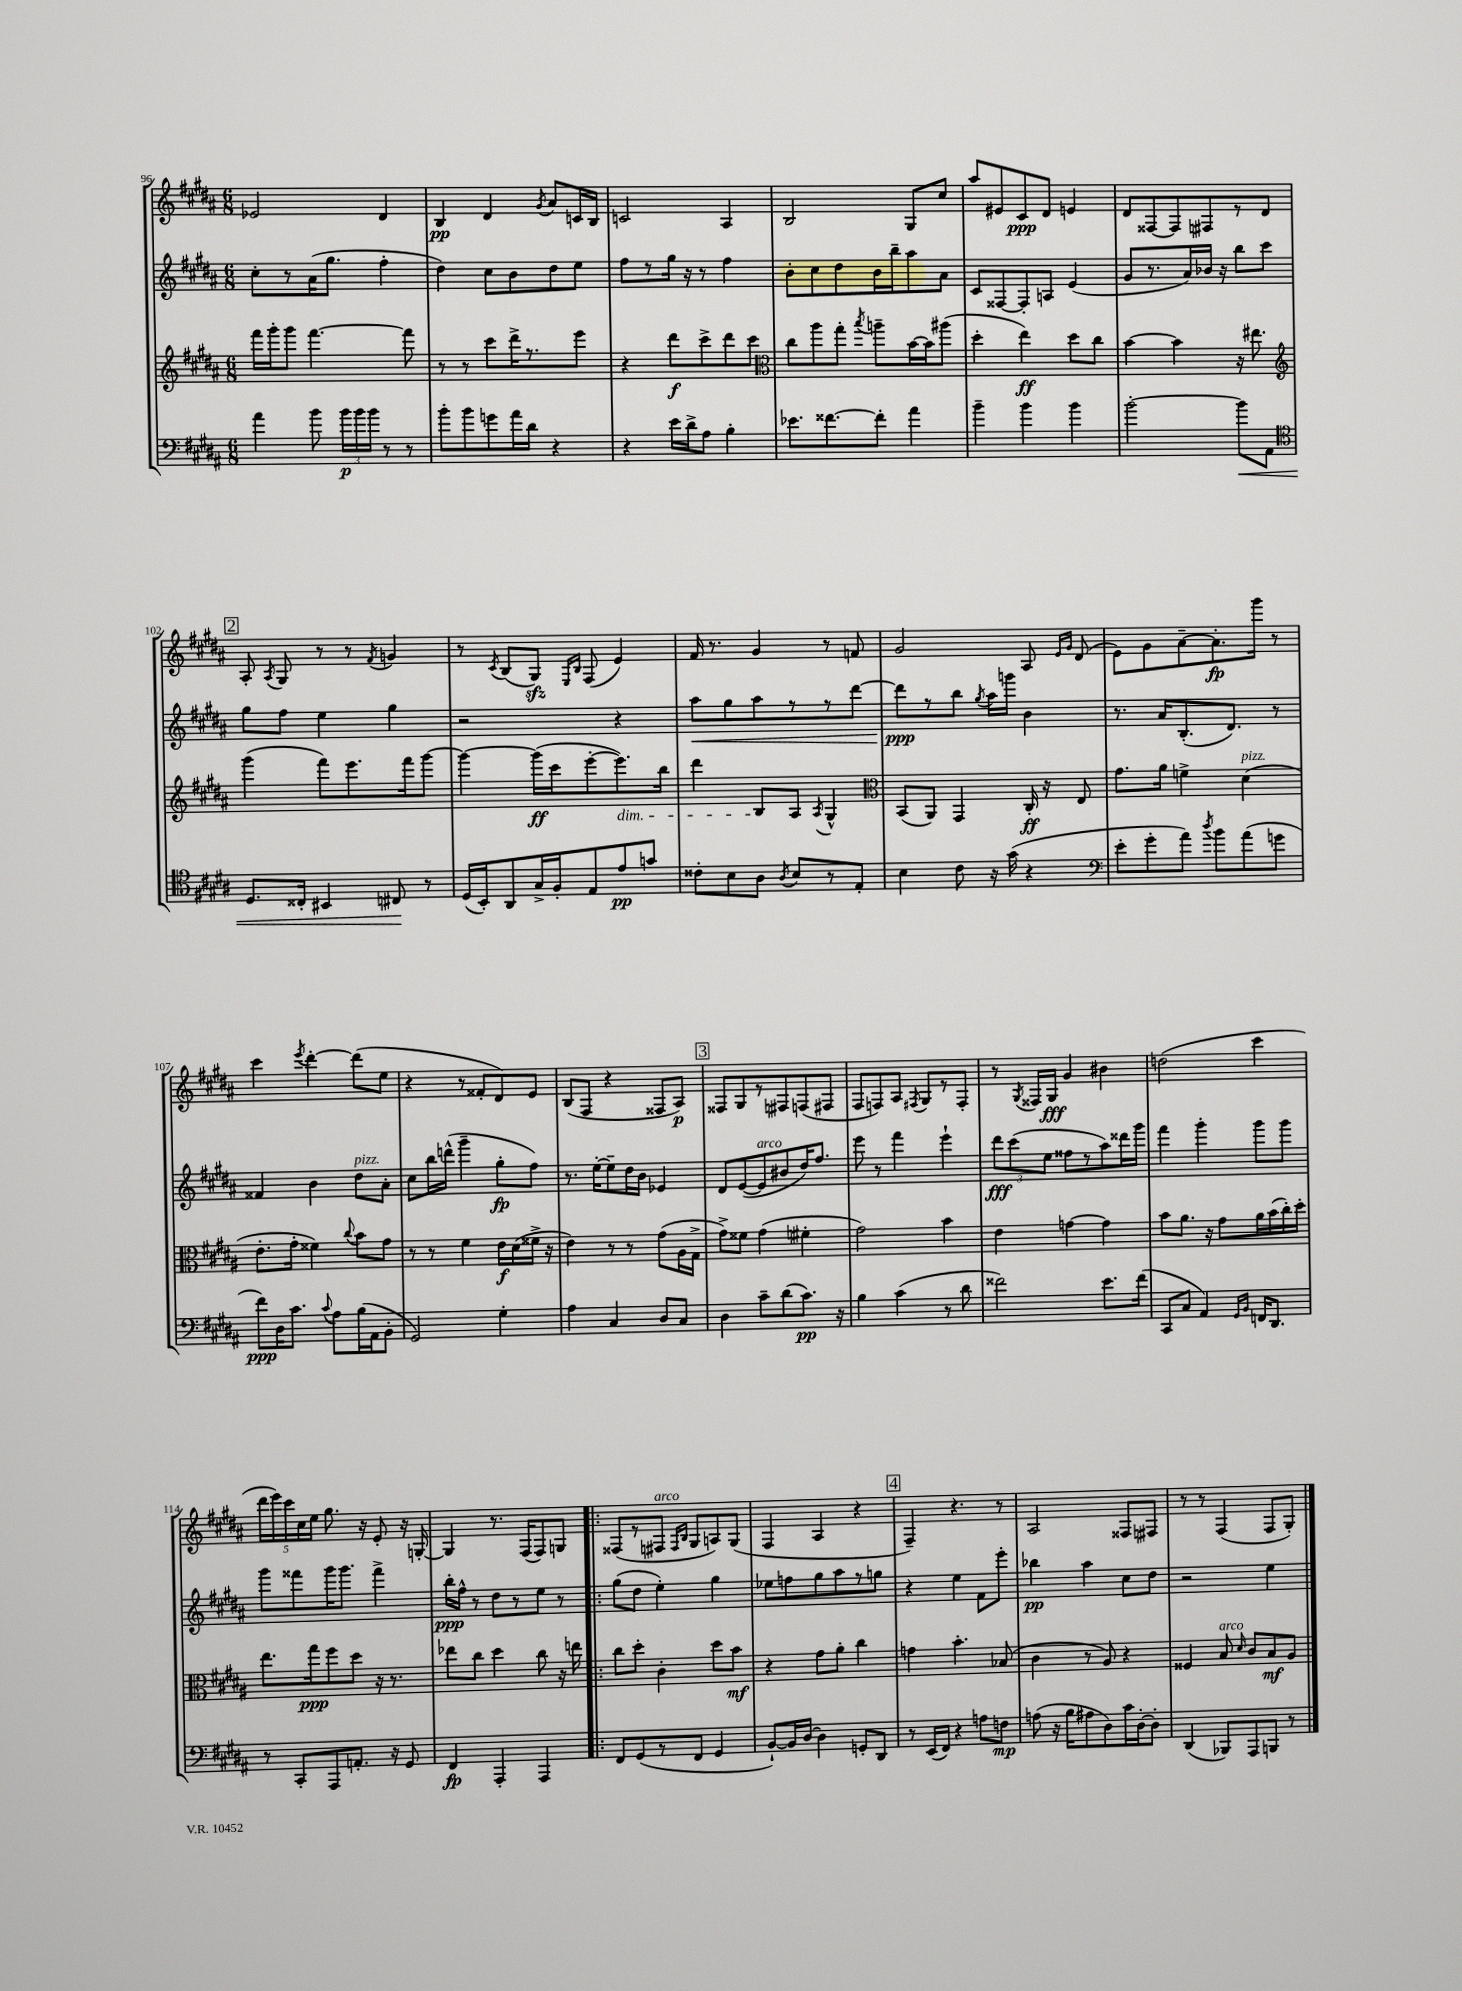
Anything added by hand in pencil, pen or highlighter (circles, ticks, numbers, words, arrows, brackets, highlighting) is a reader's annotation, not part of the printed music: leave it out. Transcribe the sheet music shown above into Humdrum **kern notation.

**kern	**dynam	**kern	**dynam	**kern	**dynam	**kern	**dynam
*part4	*part4	*part3	*part3	*part2	*part2	*part1	*part1
*staff4	*staff4	*staff3	*staff3	*staff2	*staff2	*staff1	*staff1
*clefF4	*	*clefG2	*	*clefG2	*	*clefG2	*
*k[f#c#g#d#a#]	*	*k[f#c#g#d#a#]	*	*k[f#c#g#d#a#]	*	*k[f#c#g#d#a#]	*
*M6/8	*	*M6/8	*	*M6/8	*	*M6/8	*
=96	=96	=96	=96	=96	=96	=96	=96
4a#\	.	16fff#\LL	.	8cc#'\L	.	2e-X/	.
.	.	16ggg#'\J	.	.	.	.	.
.	.	8ggg#\J	.	8r	.	.	.
8b\	.	[4.fff#\	.	(16a#\K	.	.	.
.	.	.	.	8.gg#\J	.	.	.
24b\LL	p	.	.	.	.	.	.
24b\	.	.	.	.	.	.	.
24b\JJ	.	.	.	.	.	.	.
8r	.	.	.	4ff#'\	.	4d#/	.
8r	.	8fff#\]	.	.	.	.	.
=97	=97	=97	=97	=97	=97	=97	=97
8b'\L	.	8r	.	4dd#\)	.	4B/	pp
8b\	.	8r	.	.	.	.	.
8gn\	.	8ccc#\L	.	8cc#\L	.	4d#/	.
16a#\L	.	16ddd#^\K	.	8b\	.	.	.
16d#\JJ	.	8.r	.	.	.	.	.
.	.	.	.	.	.	8qg#/	.
4r	.	.	.	8dd#\	.	8a#/L	.
.	.	8eee\J	.	8ee\J	.	16cn/L	.
.	.	.	.	.	.	16B/JJ	.
=98	=98	=98	=98	=98	=98	=98	=98
4r	.	4r	.	8ff#\L	.	2cn/	.
.	.	.	.	8r	.	.	.
16e\LL	.	8ddd#\L	f	16gg#\Jk	.	.	.
16d#^\J	.	.	.	16r	.	.	.
8A#\J	.	8ccc#^\	.	8r	.	.	.
4B'\	.	8ddd#\	.	4ff#\	.	4A#/	.
.	.	8ccc#\J	.	.	.	.	.
=99	=99	=99	=99	=99	=99	=99	=99
*	*	*clefC3	*	*	*	*	*
8.e-X\L	.	8cc#\L	.	8b'\L	.	2B/	.
.	.	8aa#\	.	8cc#\	.	.	.
[8.f##X\	.	.	.	.	.	.	.
.	.	8gg#'\J	.	8dd#\	.	.	.
.	.	8qbb/	.	.	.	.	.
8f##'\J]	.	8aan~\L	.	16b\L	.	.	.
.	.	.	.	16bb~\J	.	.	.
4a#\	.	[16b\L	.	8aa#\	.	8G#/L	.
.	.	16b\J]	.	.	.	.	.
.	.	(8aa#X\J	.	8a#\J	.	8cc#/J	.
=100	=100	=100	=100	=100	=100	=100	=100
4b~\	.	4dd#'\	.	8c#/L	.	8aa#/L	.
.	.	.	.	[8F##X/	.	8e#X/	.
4b\	.	4ee\)	ff	8F##'/]	.	8c#/	ppp
.	.	.	.	8An/J	.	8d#/J	.
4b\	.	8dd#\L	.	(4e/	.	4en/	.
.	.	8cc#\J	.	.	.	.	.
=101	=101	=101	=101	=101	=101	=101	=101
[2b'\	.	[4b\	.	8g#/L	.	8d#/L	.
.	.	.	.	8.r	.	[8F##X/	.
.	.	4b\]	.	.	.	8F##/]	.
.	.	.	.	16a#/L)	.	.	.
.	.	.	.	16b-X/JJ	.	8F#X/	.
.	.	.	.	16r	.	.	.
!	!LO:HP:b	!	!	!	!	!	!
8b\L]	<	16r	.	8bb\L	.	8r	.
.	.	8.ee#X\	.	.	.	.	.
8AA#\J	.	.	.	8ccc#\J	.	8d#/J	.
!!LO:LB:g=z
!!LO:REH:place=s1:t=2
=102	=102	=102	=102	=102	=102	=102	=102
*clefC4	*	*clefG2	*	*	*	*	*
8.D#/L	.	(4ggg#\	.	8gg#\L	.	8A#'/	.
.	.	.	.	.	.	8qA#/	.
.	.	.	.	8ff#\J	.	8G#/	.
16C##X'/Jk	.	.	.	.	.	.	.
4BB#X/	.	8fff#\L)	.	4ee\	.	8r	.
.	.	8.eee\	.	.	.	8r	.
.	.	.	.	.	.	8qf#/	.
8C#X/	.	.	.	4gg#\	.	4gn/	.
.	.	16fff#\k	.	.	.	.	.
8r	[	[8ggg#\J	.	.	.	.	.
=103	=103	=103	=103	=103	=103	=103	=103
(16D#/LL	.	4ggg#\_	.	2r	.	8r	.
16BB'/J)	.	.	.	.	.	.	.
.	.	.	.	.	.	8qc#/	.
8AA#/	.	.	.	.	.	(8B/L	.
16G#^/L	.	(16ggg#\LL]	ff	.	.	8G#zz/J)	.
16F#'/J	.	16ccc#\J	.	.	.	.	.
.	.	.	.	.	.	16qqE/LL	.
.	.	.	.	.	.	16qqB/JJ	.
8E/	.	[8eee'\	.	.	.	(8F#/	.
!	!	!LO:TX:b:i:t=dim.	!	!	!	!	!
8e/	pp	8.eee\])	.	4r	.	4e/)	.
8gn/J	.	.	.	.	.	.	.
.	.	16bb\Jk	.	.	.	.	.
=104	=104	=104	=104	=104	=104	=104	=104
!	!	!	!	!	!LO:HP:b	!	!
8c##X'\L	.	4ddd#\	.	8aa#\L	<	16f#/	.
.	.	.	.	.	.	8.r	.
8B\	.	.	.	8gg#\	.	.	.
8A#\J	.	8B/L	.	8aa#\	.	4g#/	.
8qA#/	.	.	.	.	.	.	.
8B/L	.	8A#/J	.	8r	.	.	.
.	.	8qA#/	.	.	.	.	.
8r	.	4G#^^/	.	8r	.	8r	.
8E'/J	.	.	.	[8ddd#\J	.	8fn/	.
=105	=105	=105	=105	=105	=105	=105	=105
*	*	*clefC3	*	*	*	*	*
4B\	.	(8BB/L	.	8ddd#\L]	ppp	2g#/	.
.	.	8AA#/J)	.	8r	[	.	.
8c#\	.	4GG#/	.	8bb\J	.	.	.
.	.	.	.	8qgg#/	.	.	.
16r	.	.	.	16aa#\LL	.	.	.
(16g#\	.	.	.	16gggn\JJ	.	.	.
4r	.	16C#'/	ff	4b\	.	8A#/	.
.	.	16r	.	.	.	.	.
.	.	.	.	.	.	16qqe/LL	.
.	.	.	.	.	.	16qqg#/JJ	.
.	.	8E/	.	.	.	(8d#/	.
=106	=106	=106	=106	=106	=106	=106	=106
*clefF4	*	*	*	*	*	*	*
8e'\L	.	8.g#\L	.	8.r	.	8e\L)	.
8g#'\	.	.	.	.	.	8g#\	.
.	.	16a#\Jk	.	16a#/KL	.	.	.
8a#\J)	.	4fn^\	.	(8.B'/	.	[8a#~\	.
8qdd#/	.	.	.	.	.	.	.
8b\L	.	.	.	.	.	8.a#'\]	fp
.	.	.	.	8.d#/J)	.	.	.
!	!	!LO:TX:a:i:t=pizz.	!	!	!	!	!
(8a#\	.	(4d#\	.	.	.	.	.
.	.	.	.	.	.	16ggg#\Jk	.
8gn\J	.	.	.	8r	.	8r	.
!!LO:LB:g=z
=107	=107	=107	=107	=107	=107	=107	=107
8f#\L)	ppp	8.e'\L	.	4f##X/	.	4ccc#\	.
16D#\K	.	.	.	.	.	.	.
8.c#\J	.	16g#'\Jk	.	.	.	.	.
.	.	.	.	.	.	8qeee/	.
.	.	4f##X\)	.	4b\	.	[4ddd#'\	.
8qqc#/	.	.	.	.	.	.	.
8A#\L	.	.	.	.	.	.	.
.	.	8qqcc#/	.	.	.	.	.
!	!	!	!	!LO:TX:a:i:t=pizz.	!	!	!
(16B\L	.	8b\L	.	8dd#\L	.	(8ddd#\L]	.
16AA#\J	.	.	.	.	.	.	.
8BB'\J	.	8g#\J	.	8a#'\J	.	8ee\J	.
=108	=108	=108	=108	=108	=108	=108	=108
2GG#/)	.	8r	.	8cc#\L	.	4r	.
.	.	8r	.	16bb\L	.	.	.
.	.	.	.	(16dddn^^\JJ	.	.	.
.	.	4f#\	.	4ggg#~\	.	8r	.
.	.	.	.	.	.	8f##X'/L	.
4G#'\	.	16e\LL	f	8gg#'\L	fp	8d#/)	.
.	.	(16d#\	.	.	.	.	.
.	.	16f##X^\JJ	.	8ff#\J)	.	8e/J	.
.	.	16r	.	.	.	.	.
=109	=109	=109	=109	=109	=109	=109	=109
4A#\	.	4e\)	.	8.r	.	(8B/L	.
.	.	.	.	.	.	8F#/J	.
.	.	.	.	[16ee'\KL	.	.	.
4C#/	.	8r	.	8ee~\]	.	4r	.
.	.	8r	.	16dd#\L	.	.	.
.	.	.	.	16b\JJ	.	.	.
8D#/L	.	(8g#\L	.	4e-X/	.	8F##X/L	.
8C#/J	.	16A#\L	.	.	.	8A#/J)	p
.	.	16G#^\JJ	.	.	.	.	.
!!LO:REH:place=s1:t=3
=110	=110	=110	=110	=110	=110	=110	=110
4D#\	.	8g#^\L)	.	8d#/L	.	8F##X/L	.
.	.	8f##X\J	.	([8e/	.	8G#/	.
!	!	!	!	!LO:TX:a:i:t=arco	!	!	!
8c#~\L	.	(4g#\	.	8e/]	.	8r	.
(8d#\	.	.	.	8b#X/	.	8F#X/	.
8.c#\J)	pp	4f#X'\	.	16dd#/K)	.	(8Fn/	.
.	.	.	.	8.ff#/J	.	.	.
.	.	.	.	.	.	8F#X/J	.
16r	.	.	.	.	.	.	.
=111	=111	=111	=111	=111	=111	=111	=111
4B\	.	2g#\)	.	8eee\	.	8F#/L	.
.	.	.	.	8r	.	8Fn/)	.
(4c#\	.	.	.	4fff#\	.	8A#/J	.
.	.	.	.	.	.	8qF#X/	.
.	.	.	.	.	.	8G#/L	.
8r	.	4b\	.	4eee`\	.	8r	.
8d#\	.	.	.	.	.	8F#'/J	.
=112	=112	=112	=112	=112	=112	=112	=112
2f##X\)	.	4e\	.	12ddd#\L	fff	8r	.
.	.	.	.	(12ccc#\	.	.	.
.	.	.	.	.	.	8qG#/	.
.	.	.	.	.	.	16F##X/LL	.
.	.	.	.	12ee\J	.	.	.
.	.	.	.	.	.	16G#/JJ	fff
.	.	[4gn\	.	8ff##X\L	.	4g#/	.
.	.	.	.	8r	.	.	.
8.e\L	.	4g\]	.	8aa#\)	.	4b#X\	.
.	.	.	.	16ddd##X\L	.	.	.
(16f##\Jk	.	.	.	16ggg#\JJ	.	.	.
=113	=113	=113	=113	=113	=113	=113	=113
8CC#/L	.	8b\L	.	4fff#\	.	(2ddn\	.
8C#/J	.	8.a#\J	.	.	.	.	.
4AA#/)	.	.	.	4ggg#'\	.	.	.
.	.	16r	.	.	.	.	.
.	.	8g#\L	.	.	.	.	.
16qqGG#/LL	.	.	.	.	.	.	.
16qqBB/JJ	.	.	.	.	.	.	.
16FFn/KL	.	16a#\L	.	8ggg#\L	.	4ccc#\	.
8.DD#/J	.	(16b\	.	.	.	.	.
.	.	16cc#'\)	.	8ggg#\J	.	.	.
.	.	16dd#'\JJ	.	.	.	.	.
!!LO:LB:g=z
=114	=114	=114	=114	=114	=114	=114	=114
8r	.	8.ee\L	.	8ggg#\L	.	20ddd#\LL	.
.	.	.	.	.	.	20eee\)	.
.	.	.	.	.	.	20ccc#\	.
8CC#'/L	.	.	.	8fff##X\	.	.	.
.	.	.	.	.	.	20cc#\	.
.	.	16gg#\k	ppp	.	.	.	.
.	.	.	.	.	.	20ee\JJ	.
8AAA#/	.	8ff#\	.	16ggg#\K	.	8.gg#\	.
.	.	.	.	8.ggg#\J	.	.	.
8.AAn'/J	.	8dd#\J	.	.	.	.	.
.	.	.	.	.	.	16r	.
.	.	16r	.	4fff##^\	.	8e'/	.
16r	.	8.r	.	.	.	.	.
8GG#/	.	.	.	.	.	16r	.
.	.	.	.	.	.	[16Gn'/	.
=115	=115	=115	=115	=115	=115	=115	=115
4FF#/	fp	8ee-X\L	.	16bb'\LL	ppp	4G/]	.
.	.	.	.	16ff#^^\JJ	.	.	.
.	.	8cc#\J	.	8r	.	.	.
4AAA#'/	.	4dd#\	.	8dd#\L	.	8.r	.
.	.	.	.	8r	.	.	.
.	.	.	.	.	.	(16F#/KL	.
4AAA#/	.	8cc#\	.	8ee\J	.	8F#/)	.
.	.	16r	.	8r	.	8Gn/J	.
.	.	16een\	.	.	.	.	.
=116!|:	=116!|:	=116!|:	=116!|:	=116!|:	=116!|:	=116!|:	=116!|:
8FF#/L	.	8cc#\L	.	(8gg#\L	.	(8F##X/L	.
(8GG#/	.	8dd#'\J	.	8dd#\J	.	8r	.
!	!	!	!	!	!	!LO:TX:a:i:t=arco	!
8r	.	4c#'\	.	4ee'\)	.	8F#X/J	.
.	.	.	.	.	.	16qqF#/LL	.
.	.	.	.	.	.	16qqB/JJ	.
8FF#/J	.	.	.	.	.	8G#/L	.
4GG#/	.	8dd#\L	.	4gg#\	.	8An/)	.
.	.	8b\J	mf	.	.	(8G#/J	.
=117	=117	=117	=117	=117	=117	=117	=117
[8BB`/L)	.	4r	.	8ee-X\L	.	4F#/	.
16BB/L]	.	.	.	8ffn\	.	.	.
[16D#/JJ	.	.	.	.	.	.	.
4D#\]	.	8g#\L	.	8gg#\	.	4A#/	.
.	.	8a#'\J	.	8aa#\	.	.	.
8GGn'/L	.	4cc#\	.	8r	.	4r	.
8DD#/J	.	.	.	8ggn\J	.	.	.
!!LO:REH:place=s1:t=4
=118	=118	=118	=118	=118	=118	=118	=118
8r	.	4gn\	.	4r	.	4F#~/)	.
(16EE/LL	.	.	.	.	.	.	.
16FF#/JJ)	.	.	.	.	.	.	.
4r	.	4.b'\	.	4ee\	.	4.r	.
8An\L	.	.	.	8f#\L	.	.	.
8Fn\J	mp	(8B-X/	.	8eee'\J	.	8r	.
=119	=119	=119	=119	=119	=119	=119	=119
(8An\	.	4c#\	.	4bb-X\	pp	2A#/	.
16r	.	.	.	.	.	.	.
16B\KL	.	.	.	.	.	.	.
8A#X\	.	8r	.	4aa#\	.	.	.
8D#\)	.	8A#/)	.	.	.	.	.
16c#\L	.	4r	.	8cc#\L	.	8F##X/L	.
[16D#'\J	.	.	.	.	.	.	.
8D#'\J]	.	.	.	8dd#\J	.	8F#X/J	.
=120	=120	=120	=120	=120	=120	=120	=120
(4DD#/	.	4F##X/	.	2r	.	8r	.
.	.	.	.	.	.	8r	.
!	!	!LO:TX:a:i:t=arco	!	!	!	!	!
8BBB-X/L)	.	8B/	.	.	.	(4F#/	.
.	.	16qqd#/	.	.	.	.	.
8AAA#/	.	8c#/L	.	.	.	.	.
8BBBn/J	.	8B/	mf	4ee\	.	8F#/L	.
8r	.	8A#/J	.	.	.	8G#'/J)	.
==	==	==	==	==	==	==	==
*-	*-	*-	*-	*-	*-	*-	*-
